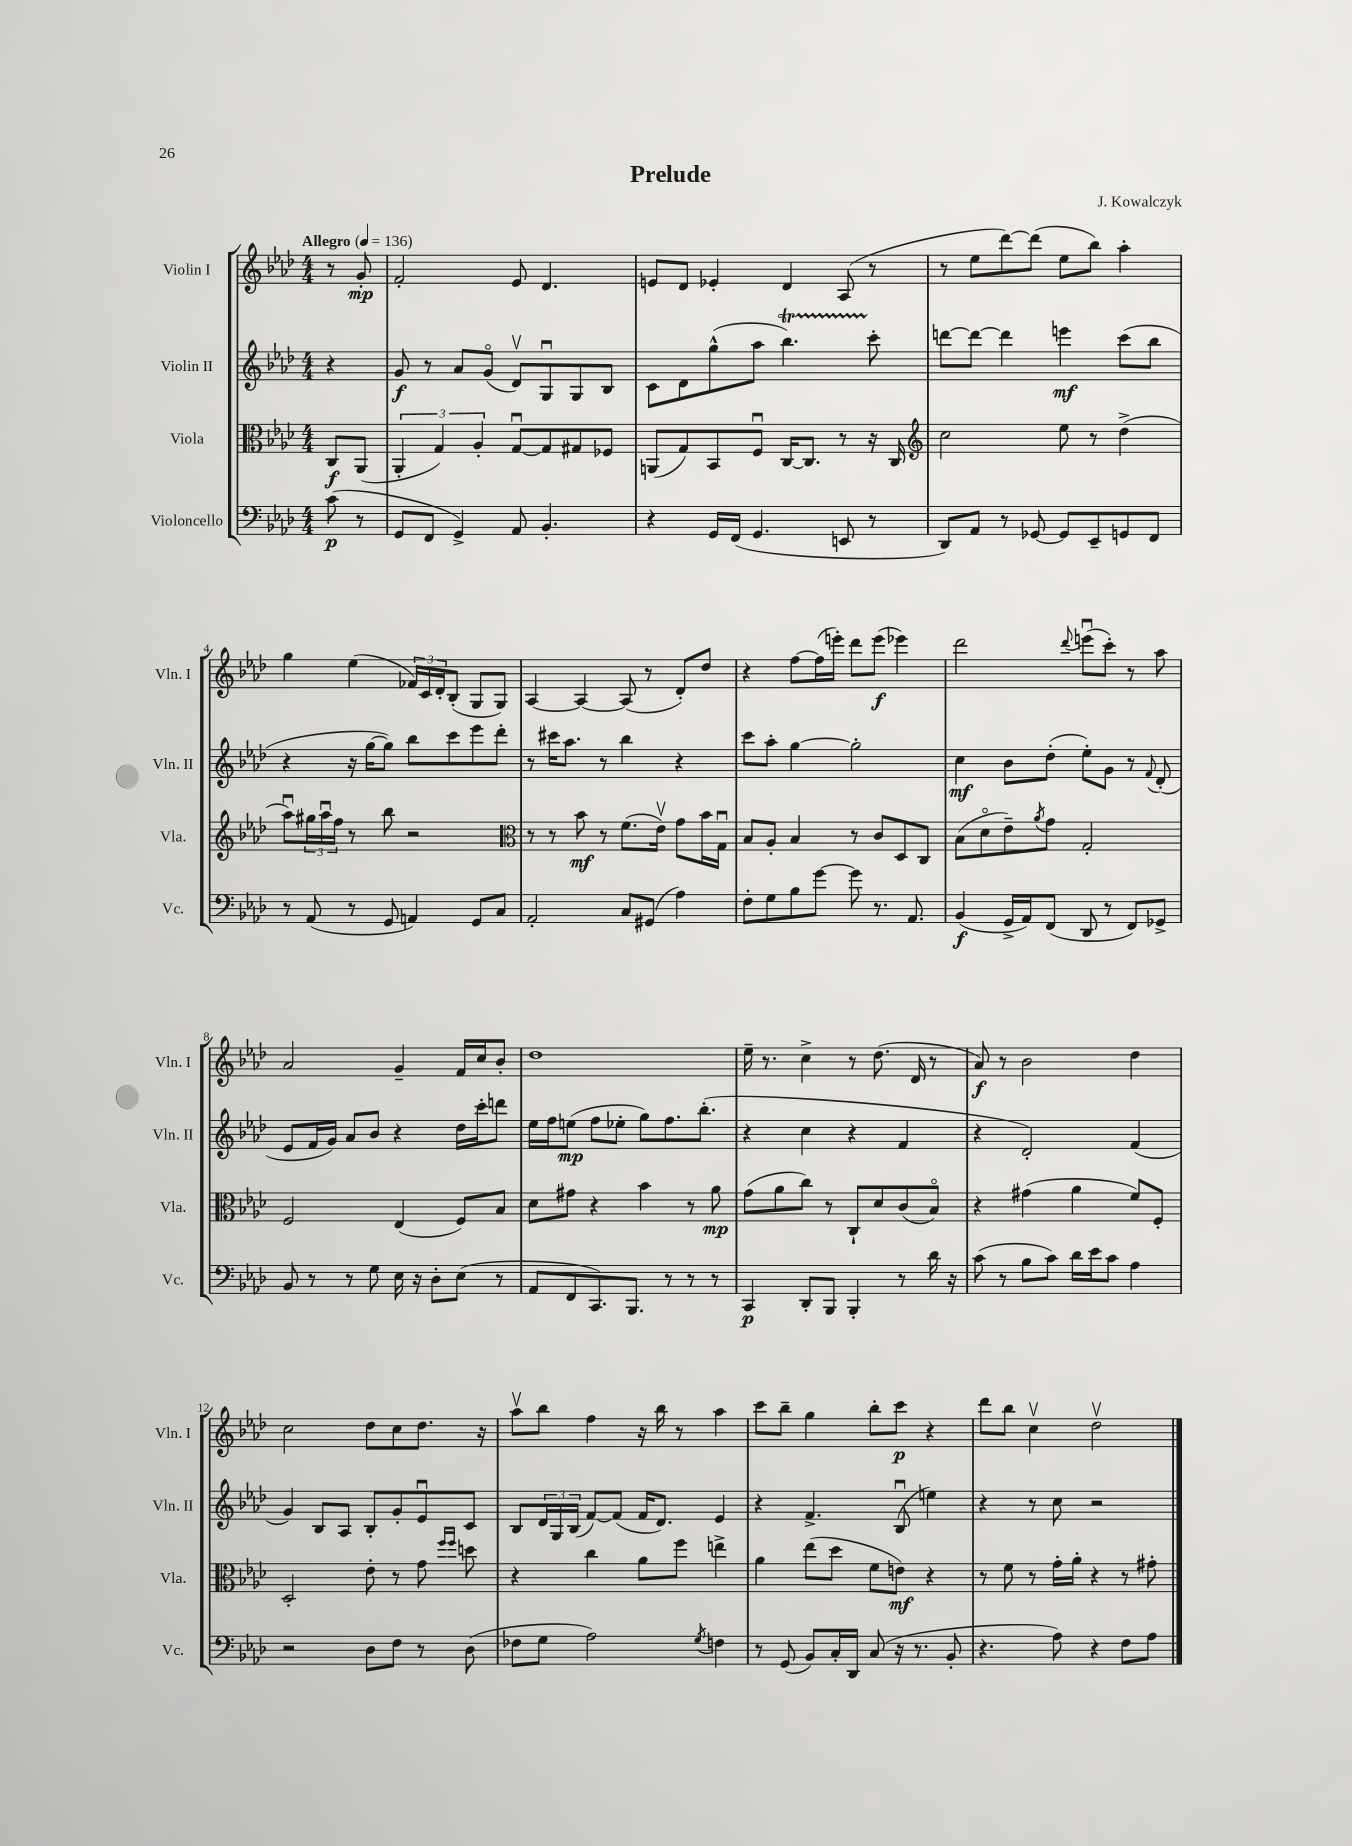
\header { title = "Prelude" composer = "J. Kowalczyk" }
<<
\new StaffGroup <<
\new Staff = "s0" \with { instrumentName = "Violin I" shortInstrumentName = "Vln. I" } {
    \clef treble \key aes \major \numericTimeSignature \time 4/4 \partial 4 \tempo "Allegro" 4 = 136
    r8 g'8-.\mp |
    f'2-. ees'8 des'4. |
    e'8 des'8 ees'4-. des'4 aes8( r8 |
    r8 ees''8 des'''8~) des'''8( ees''8 bes''8) aes''4-. |
    g''4 ees''4( \tuplet 3/2 { fes'16) c'16 des'16-. } bes8-.( g8 g8) |
    aes4~ aes4~ aes8( r8 des'8-.) des''8 |
    r4 f''8~ f''16( e'''16-.) des'''8 e'''8\f( ees'''4) |
    des'''2 \appoggiatura { des'''8 } e'''8\downbow( c'''8-.) r8 aes''8 |
    aes'2 g'4-- f'16 c''16 bes'8-. |
    des''1 |
    ees''16-- r8. c''4-> r8 des''8.( des'16 r8 |
    aes'8\f) r8 bes'2 des''4 |
    c''2 des''8 c''8 des''8. r16 |
    aes''8\upbow bes''8 f''4 r16 bes''16 r8 aes''4 |
    c'''8 bes''8-- g''4 bes''8-. c'''8\p r4 |
    des'''8 bes''8 c''4\upbow des''2\upbow \bar "|." |
}
\new Staff = "s1" \with { instrumentName = "Violin II" shortInstrumentName = "Vln. II" } {
    \clef treble \key aes \major \numericTimeSignature \time 4/4 \partial 4
    r4 |
    g'8\f r8 aes'8 g'8\flageolet( des'8\upbow) g8\downbow g8 bes8 |
    c'8 des'8 g''8-^( aes''8 bes''4.\startTrillSpan) c'''8-.\stopTrillSpan |
    d'''8~ d'''8~ d'''4 e'''4\mf c'''8( bes''8 |
    r4 r16 g''16~ g''8) bes''8 c'''8 ees'''8 des'''8-. |
    r8 cis'''16 aes''8. r8 bes''4 r4 |
    c'''8 aes''8-. g''4~ g''2-. |
    c''4\mf bes'8 des''8-.( ees''8-.) g'8 r8 \appoggiatura { f'8 } des'8-.( |
    ees'8 f'16 g'16) aes'8 bes'8 r4 des''16 c'''16-. d'''8 |
    ees''16 f''16 e''8\mp( f''8 ees''8-. g''8) f''8. bes''8.-.( |
    r4 c''4 r4 f'4 |
    r4 des'2-.) f'4( |
    g'4) bes8 aes8 bes8-. g'8-. ees'8\downbow c'8 |
    bes8 \tuplet 3/2 { des'16 g16 bes16( } f'8~) f'8( f'16 des'8.) ees'4 |
    r4 f'4.-> bes8\downbow( e''4) |
    r4 r8 c''8 r2 \bar "|." |
}
\new Staff = "s2" \with { instrumentName = "Viola" shortInstrumentName = "Vla." } {
    \clef alto \key aes \major \numericTimeSignature \time 4/4 \partial 4
    c8\f aes,8( |
    \tuplet 3/2 { aes,4-. g4) aes4-. } g8~\downbow g8 gis8 fes8 |
    a,8( g8) bes,8 f8\downbow c16~ c8. r8 r16 c16 |
    \clef treble c''2 ees''8 r8 des''4->( |
    aes''8\downbow) \tuplet 3/2 { gis''16 aes''16\downbow f''16 } r8 bes''8 r2 |
    \clef alto r8 r8 bes'8\mf r8 f'8.( ees'16\upbow) g'8 bes'16 g16\downbow |
    bes8 aes8-. bes4 r8 c'8 des8 c8 |
    bes8( des'8\flageolet ees'8--) \acciaccatura { aes'8 } g'8 g2-. |
    f2 ees4( f8) bes8 |
    des'8 gis'8 r4 bes'4 r8 aes'8\mp |
    g'8( aes'8 c''8) r8 c8-! des'8 c'8( bes8\flageolet) |
    r4 gis'4( aes'4 f'8) f8-. |
    des2-. ees'8-. r8 g'8 \grace { f''16 f''16 } d''8 |
    r4 c''4 aes'8 f''8 e''4-> |
    aes'4 ees''8( des''8 f'8 e'8\mf) r4 |
    r8 f'8 r8 g'16-. aes'16-. r4 r8 gis'8-. \bar "|." |
}
\new Staff = "s3" \with { instrumentName = "Violoncello" shortInstrumentName = "Vc." } {
    \clef bass \key aes \major \numericTimeSignature \time 4/4 \partial 4
    c'8\p( r8 |
    g,8 f,8 g,4->) aes,8 bes,4.-. |
    r4 g,16 f,16( g,4. e,8 r8 |
    des,8) aes,8 r8 ges,8~ ges,8 ees,8-- g,8 f,8 |
    r8 aes,8( r8 g,8 a,4) g,8 c8 |
    aes,2-. c8 gis,8( aes4) |
    f8-. g8 bes8 g'8~ g'8 r8. aes,8. |
    bes,4\f( g,16-> aes,16) f,8( des,8 r8 f,8) ges,8-> |
    bes,8 r8 r8 g8 ees16 r16 des8-. ees8( r8 |
    aes,8 f,8 c,8.) bes,,8. r8 r8 r8 |
    c,4\p des,8-. bes,,8 bes,,4-. r8 des'16 r16 |
    c'8( r8 bes8 c'8) des'16 ees'16 c'8 aes4 |
    r2 des8 f8 r8 des8( |
    fes8 g8 aes2) \acciaccatura { g8 } f4 |
    r8 g,8( bes,8) c16-. des,16 c8( r16 r8. bes,8-. |
    r4. aes8) r4 f8 aes8 \bar "|." |
}
>>
>>
